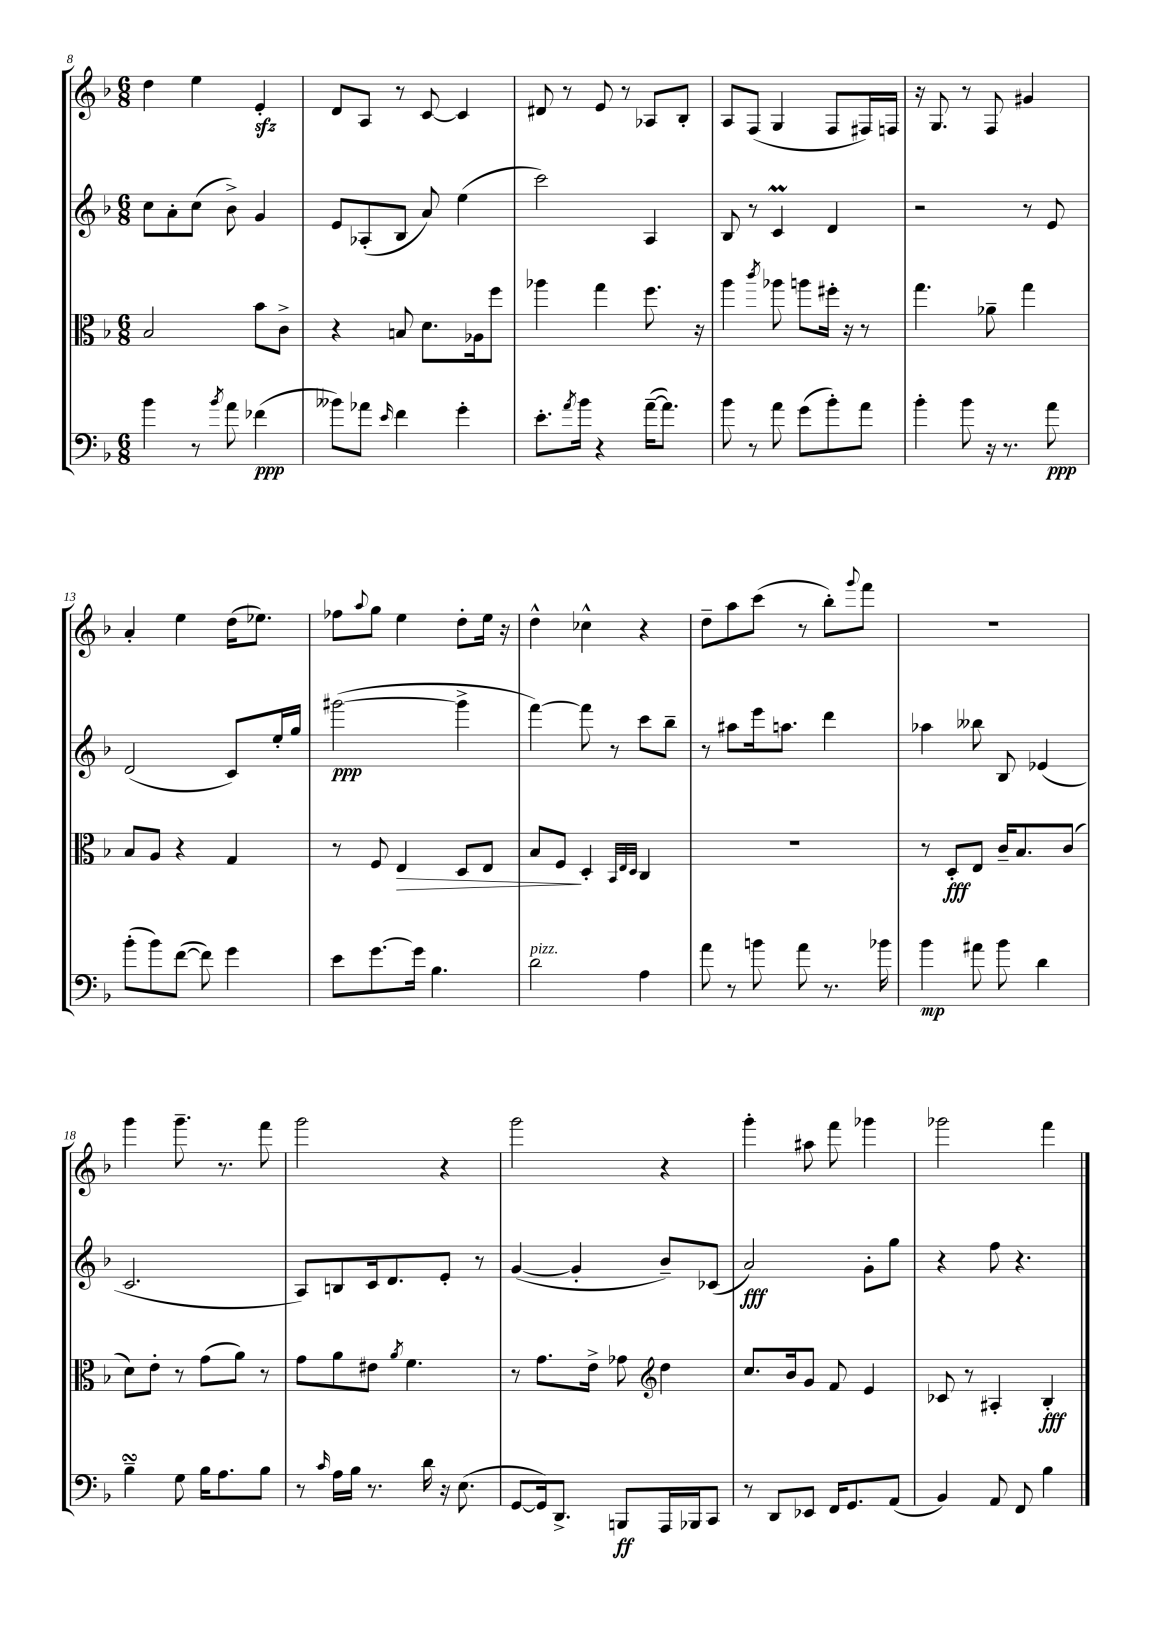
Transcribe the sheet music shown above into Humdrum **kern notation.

**kern	**kern	**kern	**kern
*staff4	*staff3	*staff2	*staff1
*clefF4	*clefC3	*clefG2	*clefG2
*k[b-]	*k[b-]	*k[b-]	*k[b-]
*M6/8	*M6/8	*M6/8	*M6/8
4b-\	2B-/	8cc\L	4dd\
.	.	8a'\	.
8r	.	(8cc\J	4ee\
8qb-/	.	.	.
8a\	.	8b-^\)	.
(4f-\	8b-\L	4g/	4e'/
.	8c^\J	.	.
=	=	=	=
8b--\L)	4r	8e/L	8d/L
8a-\J	.	(8A-'/	8A/J
16qqe/	.	.	.
4f\	8B/	8B-/J	8r
.	8.d\L	8a/)	[8c/
4g'\	.	(4ee\	4c/]
.	16A-\k	.	.
.	8ff\J	.	.
=	=	=	=
8.e'\L	4aa-\	2ccc\)	8d#/
.	.	.	8r
8qa/	.	.	.
16b-\Jk	.	.	.
4r	4gg\	.	8e/
.	.	.	8r
([16a~\LK	8.ff\	4A/	8A-/L
8.a\]J)	.	.	.
.	.	.	8B-'/J
.	16r	.	.
=	=	=	=
8b-\	4aa\	8B-/	8A/L
8r	.	8r	(8F/J
.	8qccc/	.	.
8a\	8aa-\	4c/	4G/
(8g\L	8aa\L	.	.
8b-'\)	16ff#'\Jk	4d/	8F/L
.	16r	.	.
8a\J	8r	.	16F#/L)
.	.	.	16F/JJ
=	=	=	=
4b-'\	4.gg\	2r	16r
.	.	.	8.G/
8b-\	.	.	8r
16r	8a-~\	.	8F/
8.r	.	.	.
.	4gg\	8r	4g#/
8a\	.	8e/	.
=	=	=	=
(8b-'\L	8B-/L	(2d/	4a'/
8b-\)	8A/J	.	.
([8f\J	4r	.	4ee\
8f\])	.	.	.
4g\	4G/	8c/L)	(16dd\LK
.	.	.	8.ee-\J)
.	.	16ee'/L	.
.	.	16gg/JJ	.
=	=	=	=
8e\L	8r	([2ggg#\	8ff-\L
.	.	.	8qqaa/
[8.g\	8F/	.	8gg\J
.	4E/	.	4ee\
16g\]Jk	.	.	.
4.B-\	.	.	.
.	8D/L	4ggg#^\]	8dd'\L
.	8E/J	.	16ee\Jk
.	.	.	16r
=	=	=	=
2d\	8B-/L	[4fff\)	4dd^^\
.	8F/J	.	.
.	4D'/	8fff\]	4cc-^^\
.	.	8r	.
.	32qqBB-/LLL	.	.
.	32qqE/	.	.
.	32qqD/JJJ	.	.
4A\	4C/	8ccc\L	4r
.	.	8bb-~\J	.
=	=	=	=
8a\	2.r	8r	8dd~\L
8r	.	8aa#\L	8aa\
8b\	.	16eee\k	(8ccc\J
.	.	8.aa\J	.
8a\	.	.	8r
8.r	.	4ddd\	8bb-'\L)
.	.	.	8qqggg/
.	.	.	8fff\J
16b-\	.	.	.
=	=	=	=
4b-\	8r	4aa-\	2.r
.	8D'/L	.	.
8a#\	8E/J	8bb--\	.
8b-\	16c~/LK	8B-/	.
.	8.B-/	.	.
4d\	.	(4e-/	.
.	(8c/J	.	.
=	=	=	=
4B-~\	8d\L)	2.c/	4ggg\
.	8e'\J	.	.
8G\	8r	.	8.ggg~\
16B-\LK	(8g\L	.	.
8.A\	.	.	8.r
.	8a\J)	.	.
8B-\J	8r	.	8fff\
=	=	=	=
8r	8g\L	8A/L)	2ggg\
16qqc/	.	.	.
16A\LL	8a\	8B/	.
16B-\JJ	.	.	.
8.r	8e#\J	16c/k	.
.	.	8.d/	.
.	8qa/	.	.
.	4.f\	.	.
16d\	.	.	.
16r	.	8e'/J	4r
(8.E\	.	.	.
.	.	8r	.
=	=	=	=
[8GG/L	8r	([4g/	2ggg\
16GG/]k)	8.g\L	.	.
8.DD^/J	.	.	.
.	.	4g'/]	.
.	16e^\Jk	.	.
8BBB/L	8g-\	.	.
*	*clefG2	*	*
16AAA/L	4dd\	8b-~/L)	4r
16BBB-/J	.	.	.
8CC/J	.	(8c-/J	.
=	=	=	=
8r	8.cc/L	2a/)	4ggg'\
8DD/L	.	.	.
.	16b-/k	.	.
8EE-/J	8g/J	.	8aa#\
16FF/LK	8f/	.	8fff\
8.GG/	.	.	.
.	4e/	8g'\L	4ggg-\
(8AA/J	.	8gg\J	.
=	=	=	=
4BB-/)	8c-/	4r	2ggg-\
.	8r	.	.
8AA/	4A#'/	8ff\	.
8FF/	.	4.r	.
4B-\	4B-'/	.	4fff\
==	==	==	==
*-	*-	*-	*-
